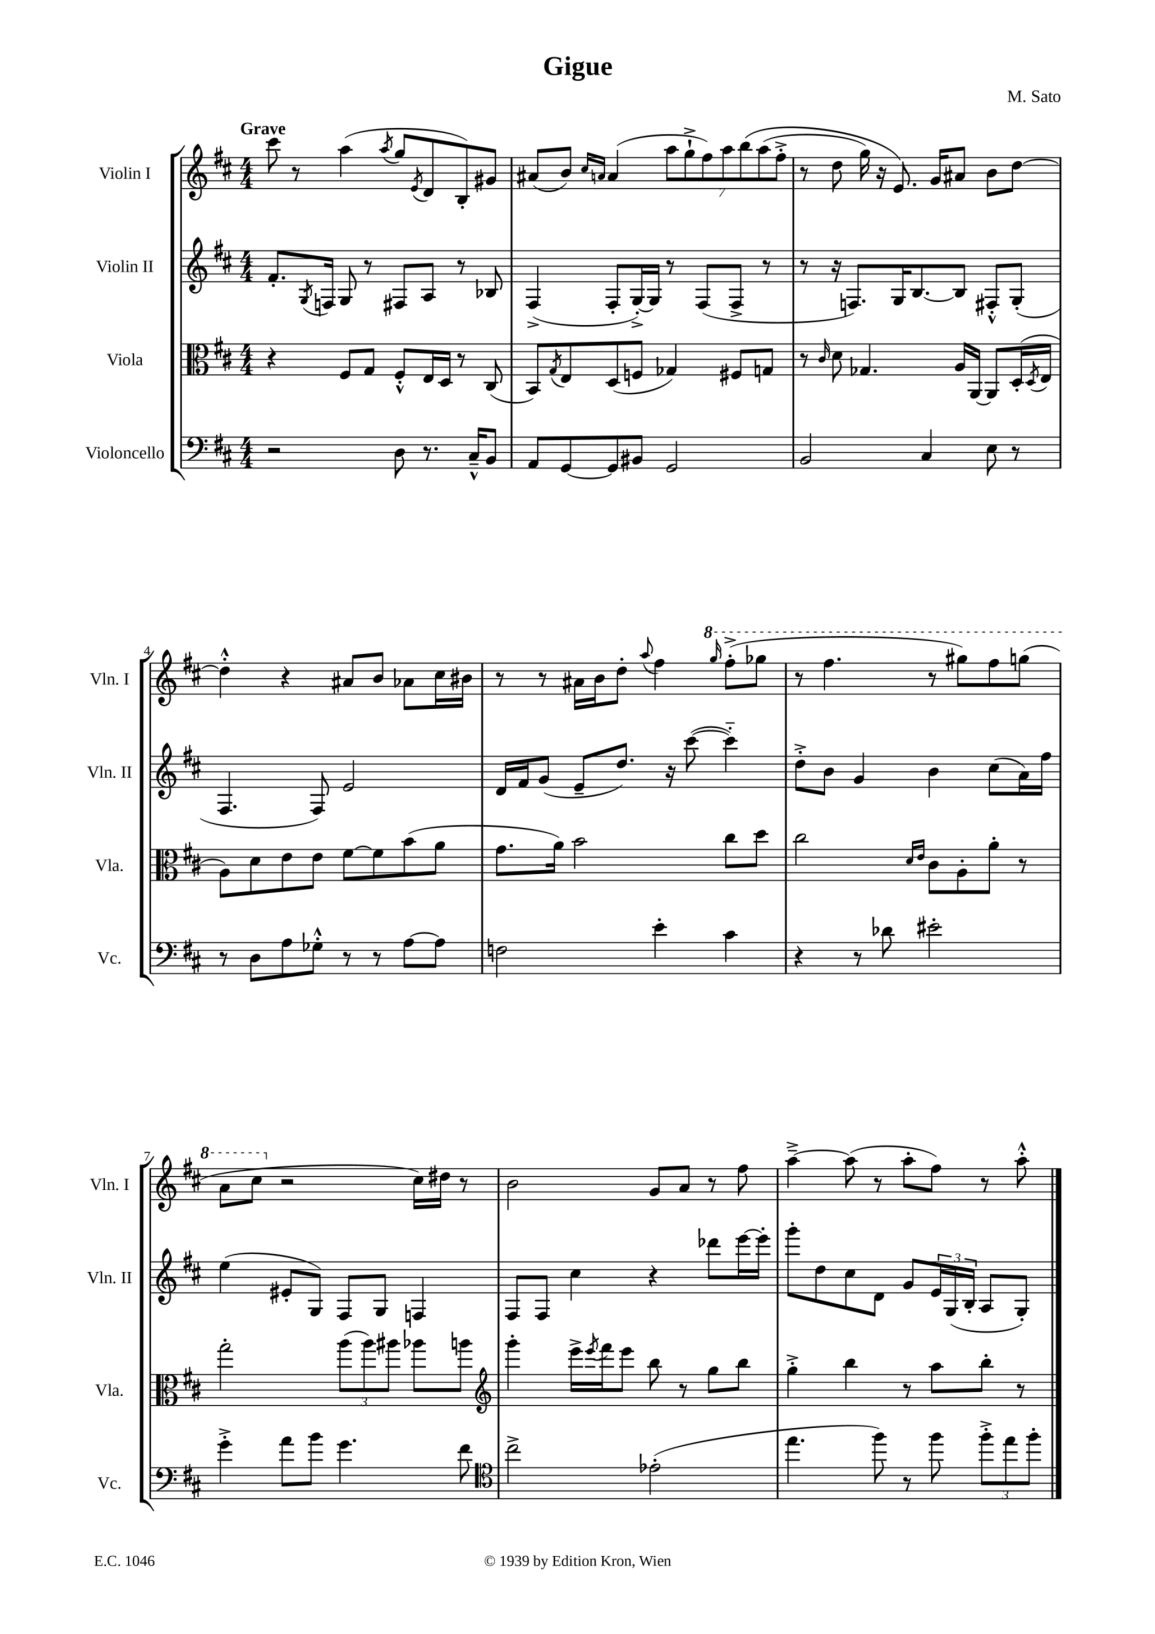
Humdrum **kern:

**kern	**kern	**kern	**kern
*staff4	*staff3	*staff2	*staff1
*clefF4	*clefC3	*clefG2	*clefG2
*k[f#c#]	*k[f#c#]	*k[f#c#]	*k[f#c#]
*M4/4	*M4/4	*M4/4	*M4/4
2r	4r	8.f#'	8ccc#
.	.	.	8r
.	.	8qG	.
.	.	16F	.
.	8F#	8G	(4aa
.	8G	8r	.
.	.	.	8qaa
8D	8F#'^^	8F#	8gg
.	.	.	8qe
8.r	16E	8A	8d
.	16D	.	.
.	8r	8r	8B')
16C#~^^	.	.	.
8BB	(8C#	8B-	8g#
=	=	=	=
8AA	8BB)	(4F#^	(8a#
.	8qG	.	.
[8GG	8E	.	8b)
.	.	.	16qqcc#
.	.	.	16qqa
8GG]	(8D	8F#'	(4a
8BB#	8F	[16G'^)	.
.	.	16G]	.
2GG	4G-)	8r	14aa
.	.	.	14gg`^
.	.	(8F#	.
.	.	.	14ff#)
.	.	.	14aa
.	8F#	8F#^	.
.	.	.	&(14bb
.	.	.	(14aa
.	8G	8r	.
.	.	.	14ff#'^
=	=	=	=
2BB	8r	8r	8r
.	16qqc#	.	.
.	8d	16r	8dd
.	.	8.F)	.
.	4.G-	.	16gg)
.	.	.	16r
.	.	16G	8.e&)
.	.	[8.B	.
4C#	.	.	.
.	.	.	16g
.	16A	8B]	8a#
.	[16AA	.	.
8E	8AA]	8F#'^^	8b
8r	(16D'	(8G'	[8dd
.	8qD	.	.
.	16E	.	.
=	=	=	=
8r	8A)	4.F#	4dd'^^]
8D	8d	.	.
8A	8e	.	4r
8G-'^^	8e	8F#)	.
8r	[8f#	2e	8a#
8r	8f#]	.	8b
[8A	(8b	.	8a-
8A]	8a	.	16cc#
.	.	.	16b#
=	=	=	=
2F	8.g	16d	8r
.	.	16f#	.
.	.	(8g	8r
.	16a)	.	.
.	2b	8e~	16a#
.	.	.	16b
.	.	8.dd)	8dd'
.	.	.	8qqaa
4e'	.	.	4ff#
.	.	16r	.
.	.	([8ccc#	.
.	.	.	16qqggg
4c#	8cc#	4ccc#'~])	(8fff#'^
.	8dd	.	8ggg-
=	=	=	=
4r	2cc#	8dd'^	8r
.	.	8b	4.fff#
8r	.	4g	.
8d-	.	.	.
.	16qqd	.	.
.	16qqe	.	.
2e#'	8c#	4b	8r
.	8A'	.	8ggg#)
.	8a'	(8cc#	8fff#
.	8r	16a)	(8ggg
.	.	16ff#	.
=	=	=	=
4g'^	2gg'	(4ee	8aa
.	.	.	8ccc#
8a	.	8e#'	2r
8b	.	8G)	.
4.g	(12aa	8F#	.
.	12aa)	.	.
.	.	8G	.
.	12aa#	.	.
.	8aa-	4F	16cc#)
.	.	.	16dd#
8f#	8aa	.	8r
=	=	=	=
*clefC4	*clefG2	*	*
2cc#^	4ggg'	8F#	2b
.	.	8F#	.
.	16eee^	4cc#	.
.	8qeee	.	.
.	16fff#	.	.
.	8eee	.	.
(2e-'	8bb	4r	8g
.	8r	.	8a
.	8gg	8ddd-	8r
.	8bb	[16eee	8ff#
.	.	16eee']	.
=	=	=	=
4.ee	4gg'^	8ggg'	[4aa~^
.	.	8dd	.
.	4bb	8cc#	(8aa]
8ff#)	.	8d	8r
8r	8r	8g	8aa'
8ff#	8aa	24e	8ff#)
.	.	(24G	.
.	.	24B'	.
12ff#'^	8bb'	8A	8r
12ee	.	.	.
.	8r	8G')	8aa'^^
12ff#'	.	.	.
==	==	==	==
*-	*-	*-	*-
